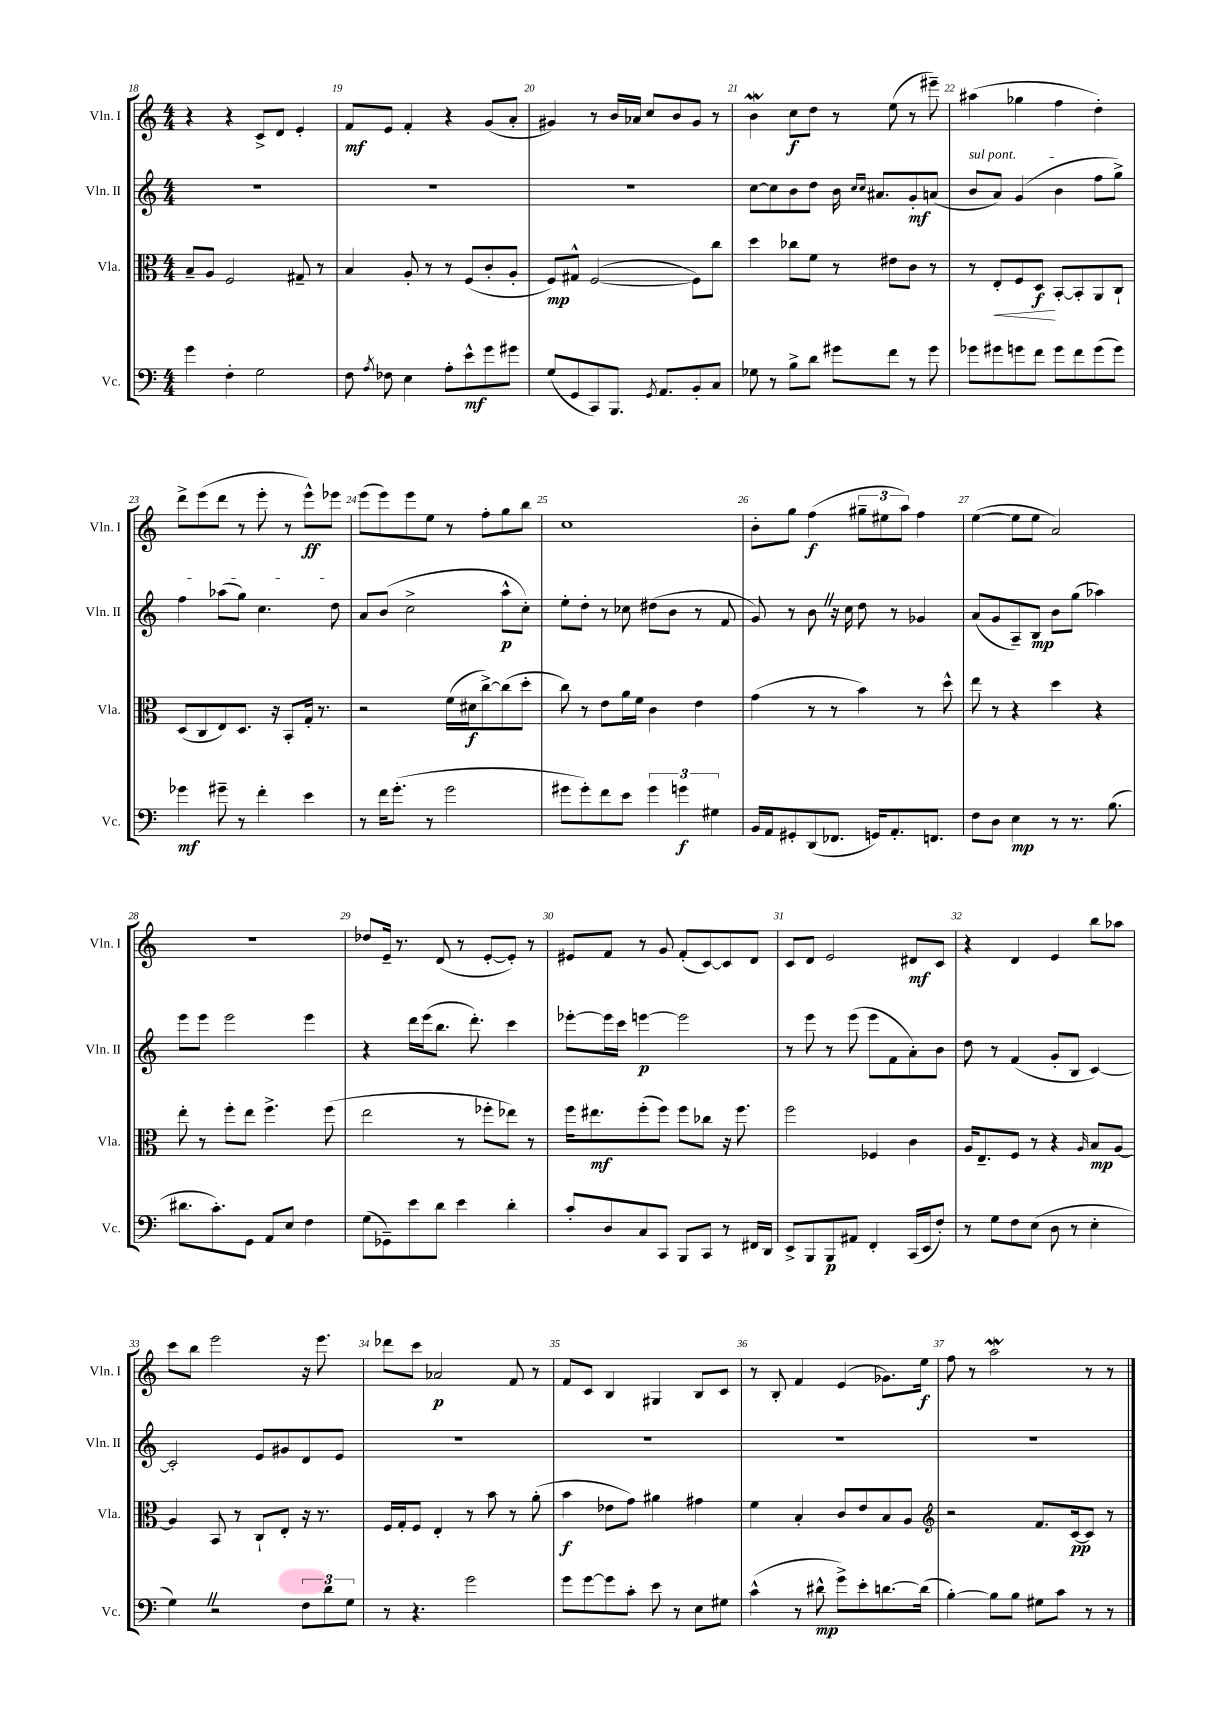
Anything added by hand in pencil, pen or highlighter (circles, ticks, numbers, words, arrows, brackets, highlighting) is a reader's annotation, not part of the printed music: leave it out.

**kern	**kern	**kern	**kern
*staff4	*staff3	*staff2	*staff1
*clefF4	*clefC3	*clefG2	*clefG2
*k[]	*k[]	*k[]	*k[]
*M4/4	*M4/4	*M4/4	*M4/4
4g	8B~	1r	4r
.	8A	.	.
4F'	2F	.	4r
2G	.	.	8c^
.	.	.	8d
.	8G#~	.	4e'
.	8r	.	.
=	=	=	=
8F	4B	1r	8f
8qA	.	.	.
8F-	.	.	8e
4E	8A'	.	4f'
.	8r	.	.
8A'	8r	.	4r
8e^^	(8F	.	.
8g	8c'	.	(8g
8g#	8A'	.	8a'
=	=	=	=
(8G	8F)	1r	4g#)
8GG	8G#^^	.	.
8CC)	([2F	.	8r
8.BBB	.	.	16b
.	.	.	16a-
.	.	.	8cc
8qGG	.	.	.
8.AA	.	.	.
.	.	.	8b
8BB'	8F])	.	8g#
8C	8cc	.	8r
=	=	=	=
8G-	4dd	[8cc	4b
8r	.	8cc]	.
8B^	8cc-	8b	8cc
8d	8f	8dd	8dd
8g#	8r	16b	8r
.	.	16qqcc	.
.	.	16qqcc	.
.	.	8.a#	.
8f	8e#	.	(8ee
8r	8c	8g'	8r
8g#	8r	(8a	8eee#~)
=	=	=	=
8g-	8r	8b	(4aa#
8g#	8E'	8a)	.
8g	8F	(4g	4gg-
8f	8D	.	.
8g	[8BB'	4b	4ff
8f	8BB']	.	.
(8g	8AA	8ff	4dd')
8g)	8C`	8gg^)	.
=	=	=	=
4g-	(8D	4ff	8ddd^
.	8C	.	(8eee
8g#~	8E)	(8aa-	8ddd
8r	8.D	8gg)	8r
4f'	.	4.cc	8eee'
.	16r	.	.
.	8BB'	.	8r
4e	16G'	.	8eee^^)
.	8.r	.	.
.	.	8dd	8eee-
=	=	=	=
8r	2r	8a	(8eee
16f	.	(8b	8eee)
(8.g'	.	.	.
.	.	2cc^	8eee
8r	.	.	8ee
2g	(16f	.	8r
.	16d#	.	.
.	[8cc^)	.	8ff'
.	(8cc]	8aa^^	8gg
.	8dd'	8cc')	8bb
=	=	=	=
8g#	8cc)	8ee'	1cc
8g#')	8r	8dd'	.
8f	8e	8r	.
8e	16a	8cc-	.
.	16f	.	.
6g#	4c	(8dd#	.
.	.	8b	.
6g	.	.	.
.	4e	8r	.
6G#	.	.	.
.	.	8f	.
=	=	=	=
16BB	(4g	8g)	8b'
16AA	.	.	.
8GG#'	.	8r	8gg
(8DD	8r	8b	(4ff
8.FF-	8r	16r	.
.	.	16cc	.
.	4b)	8dd	12gg#~
16GG)	.	.	.
.	.	.	12ee#
8.AA'	.	8r	.
.	.	.	12aa)
.	8r	4g-	4ff
8.FF	.	.	.
.	8dd^^	.	.
=	=	=	=
8F	8ee	(8a	([4ee
8D	8r	8g	.
4E	4r	8A~)	8ee]
.	.	8B	8ee
8r	4dd	8b	2a)
8.r	.	(8gg	.
.	4r	4aa-)	.
(8.B	.	.	.
=	=	=	=
8.d#	8ee'	8eee	1r
.	8r	8eee	.
8.c')	.	.	.
.	8ff'	2eee	.
8GG	8ee	.	.
8AA	4.ff^	.	.
8E	.	.	.
4F	.	4eee	.
.	(8ff	.	.
=	=	=	=
(8G	2ee	4r	8dd-
8GG-~)	.	.	16e~
.	.	.	8.r
8e	.	16ddd	.
.	.	(16eee	.
8d	.	8.bb	(8d
4e	8r	.	8r
.	.	8.ddd')	.
.	8ff-'	.	[8e'
4d'	8ee-)	4ccc	8e'])
.	8r	.	8r
=	=	=	=
8c'	16ff	[8eee-'	8e#
.	8.ee#	.	.
8D	.	16eee-]	8f
.	.	16ccc	.
8C	(8ff'	[4eee	8r
8CC	8ff)	.	8g
8BBB	8ff	2eee]	(8f'
8CC	8cc-	.	[8c)
8r	16r	.	8c]
.	8.ff	.	.
16FF#	.	.	8d
16DD	.	.	.
=	=	=	=
8EE^	2ff	8r	8c
8BBB	.	8eee	8d
8BBB	.	8r	2e
8AA#	.	(8eee	.
4FF'	4F-	8eee	.
.	.	8f	.
(16CC	4c	8a')	8d#
16EE	.	.	.
8F')	.	8b	8c
=	=	=	=
8r	16A	8dd	4r
.	8.E~	.	.
8G	.	8r	.
8F	8F	(4f	4d
(8E	8r	.	.
8D	4r	8g'	4e
8r	.	8B	.
.	16qqA	.	.
4E'	8B	[4c)	8bb
.	[8A	.	8aa-
=	=	=	=
4G)	4A]	2c']	8ccc
.	.	.	8bb
2r	8BB	.	2eee
.	8r	.	.
.	8C`	8e	.
.	8E'	8g#	.
12F	16r	8d	16r
.	8.r	.	8.eee
12d	.	.	.
.	.	8e	.
12G	.	.	.
=	=	=	=
8r	16F	1r	8ddd-
.	16G'	.	.
4.r	8F	.	8ccc
.	4E'	.	2a-
2g	8r	.	.
.	8b	.	.
.	8r	.	8f
.	(8a'	.	8r
=	=	=	=
8g	4b	1r	8f
[8g	.	.	8c
8g]	8e-	.	4B
8c'	8g)	.	.
8e	4a#	.	4G#
8r	.	.	.
8E	4g#	.	8B
8G#	.	.	8c
=	=	=	=
(4c^^	4f	1r	8r
.	.	.	8B'
8r	4B'	.	4f
8d#^^	.	.	.
8g^)	8c	.	(4e
8e'	8e	.	.
[8.d	8B	.	8.g-)
.	8A	.	.
(16d]	.	.	16ee
=	=	=	=
*	*clefG2	*	*
[4B')	2r	1r	8ff
.	.	.	8r
8B]	.	.	2aa
8B	.	.	.
8G#	8.f	.	.
8c	.	.	.
.	[16c	.	.
8r	8c]	.	8r
8r	8r	.	8r
==	==	==	==
*-	*-	*-	*-
